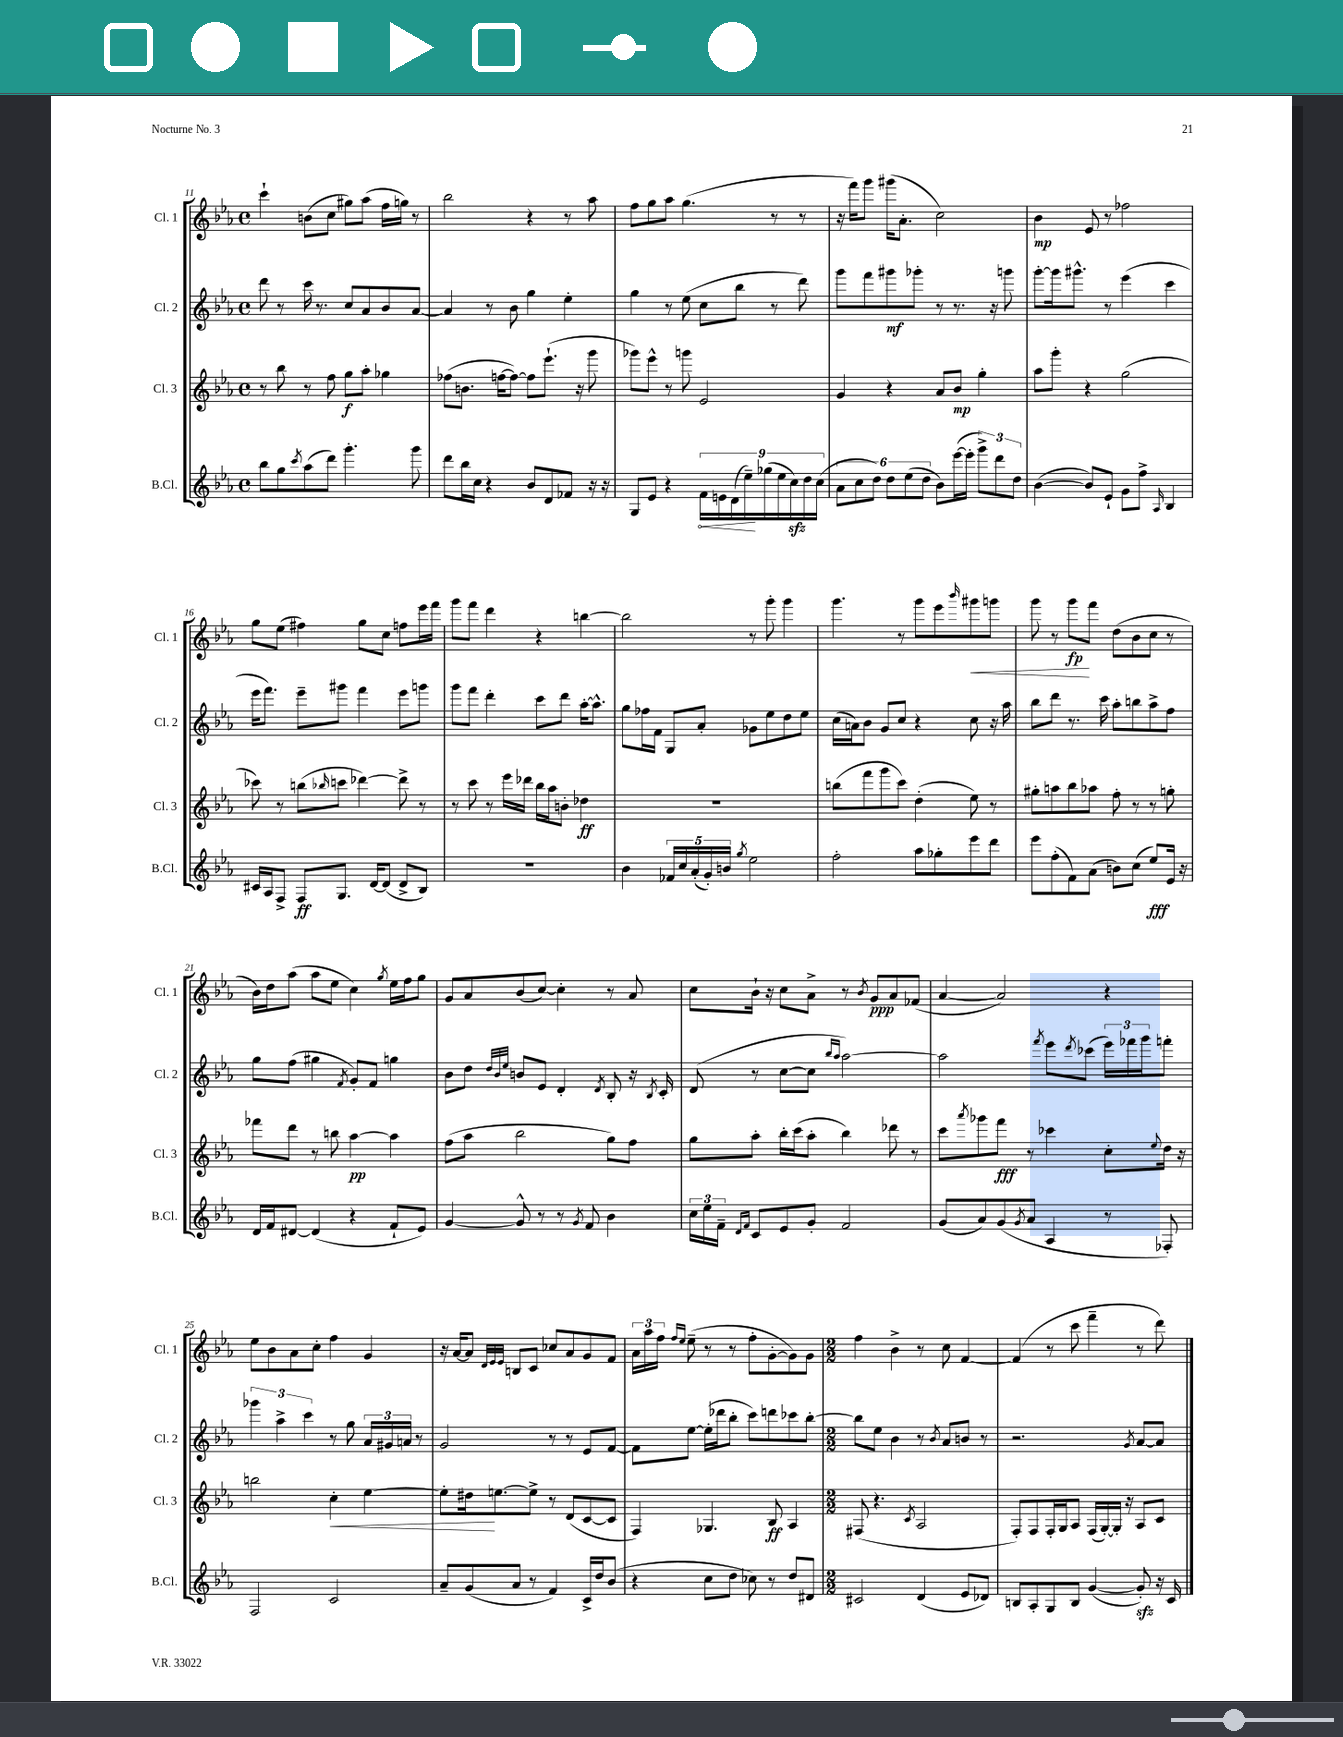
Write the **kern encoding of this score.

**kern	**kern	**kern	**kern
*staff4	*staff3	*staff2	*staff1
*clefG2	*clefG2	*clefG2	*clefG2
*k[b-e-a-]	*k[b-e-a-]	*k[b-e-a-]	*k[b-e-a-]
*M4/4	*M4/4	*M4/4	*M4/4
*met(c)	*met(c)	*met(c)	*met(c)
8bb-\L	8r	8ddd\	4ccc`\
8gg\	8bb-\	8r	.
8qccc/	.	.	.
(8aa-\	8r	16ccc\	(8b\L
.	.	8.r	.
8ddd\J)	8ff\	.	8cc\J
4.ggg'\	8gg\L	8cc/L	8gg#\L)
.	8aa-'\J	8a-/	(8aa-\J
.	4gg-\	8b-/	16ff\LL
.	.	.	16gg\JJ)
8ggg\	.	[8a-/J	8r
=	=	=	=
8ddd\L	(8ff-\L	4a-/]	2bb-\
16bb-\L	8.b\J	.	.
16cc\JJ	.	.	.
4r	.	8r	.
.	[16ff\LK	.	.
.	8ff\_J)	8b-\	.
8b-/L	8ff\]L	4gg\	4r
8d/	(8.eee-`\J	.	.
8f-/J	.	4ee-'\	8r
.	16r	.	.
16r	8ggg\	.	8aa-\
16r	.	.	.
=	=	=	=
8G/L	8ggg-\L)	4gg\	8ff\L
8e-/J	8eee-^^\J	.	8gg\
4r	8r	8r	8aa-\J
.	8ggg\	(8ee-\	(4.gg\
18f\LL	2e-/	8cc\L	.
18e\	.	.	.
(18d\	.	.	.
.	.	8bb-\J	.
18ee-~\)	.	.	.
(18gg-\	.	.	.
.	.	8r	8r
18ee-\	.	.	.
18cc\)	.	.	.
.	.	8ddd\)	8r
18dd\	.	.	.
(18cc\JJ	.	.	.
=	=	=	=
12a-\L	4g/	8ggg\L	16r
.	.	.	16fff\LK)
12cc\	.	.	.
.	.	8fff\	8ggg\J
12dd\J)	.	.	.
12dd\L	4r	8ggg#\	(16ggg#\LK
.	.	.	8.a-'\J
(12ee-\	.	.	.
.	.	8ggg-'\J	.
12dd\J	.	.	.
8b-\L)	8a-/L	8r	2cc\)
([16eee-\L	8b-/J	8.r	.
16eee-'\]JJ	.	.	.
12ggg^\L)	4gg'\	.	.
.	.	16r	.
12ddd\	.	.	.
.	.	8ggg\	.
12dd\J	.	.	.
=	=	=	=
([4b-\	8aa-\L	[8ggg'\L	4b-\
.	8ggg'\J	16ggg\]k	.
.	.	8.ggg#^^\J	.
8b-/]L)	4r	.	8e-/
8e-`/J	.	8r	8r
8g\L	(2gg\	(4eee-\	2ff-\
8ff^\J	.	.	.
16qqA-/	.	.	.
4B-/	.	4ccc\	.
=	=	=	=
16c#/LL	8ccc-\)	16eee-\LK	8gg\L
16A-/J	.	8.fff\J)	.
8F^/J	8r	.	(8ee-\J
8F/L	(8bb\L	8eee-~\L	4ff#\)
.	16qqbb-/	.	.
8.G/J	8ccc\J	8ggg#\J	.
.	[4ddd-\)	4fff\	8gg\L
[16d/LK	.	.	.
(8d/]J	.	.	8cc\J
8d^/L	8ddd-^\]	8eee-\L	8ff\L
8B-/J)	8r	8ggg\J	16eee-\L
.	.	.	16fff\JJ
=	=	=	=
1r	8r	8ggg\L	8ggg\L
.	8ccc\	8fff\J	8fff\J
.	8r	4ddd'\	4ddd\
.	16eee-\LL	.	.
.	16ddd-\JJ	.	.
.	16bb-\LL	8ccc\L	4r
.	16aa-\J	.	.
.	8b'\J	8ddd\J	.
.	4dd-\	[16aa-'\LK	[4bb\
.	.	8.aa-^^\]J	.
=	=	=	=
4b-\	1r	8gg\L	2bb\]
.	.	16ff-\L	.
.	.	16f\JJ	.
20f-/LL	.	8G/L	.
20cc/	.	.	.
(20a-'/	.	.	.
.	.	8a-'/J	.
20g'/)	.	.	.
20b/JJ	.	.	.
8qgg/	.	.	.
2ee-\	.	8g-\L	8r
.	.	8ee-\	8ggg'\
.	.	8dd\	4ggg\
.	.	8ee-\J	.
=	=	=	=
2ff'\	(8bb\L	(16cc\LL	4.ggg\
.	.	16a\J)	.
.	8fff\	8b-\J	.
.	8ggg\	8g/L	.
.	8ccc\J)	8cc/J	8r
8aa-\L	(4dd'\	4r	8ggg\L
8gg-'\	.	.	8eee-\
.	.	.	16qqbbb-/
8eee-\	8ee-\)	8cc\	8ggg#\
8ddd\J	8r	16r	8ggg\J
.	.	16aa-\	.
=	=	=	=
8eee-\L	8gg#'\L	8bb-\L	8ggg\
(8ff'\	8aa\	8ddd\J	8r
8f\)	8bb-\	8.r	8ggg\L
(8a-\J	8aa-\J	.	8fff\J
.	.	16ccc\	.
8b\L)	8ff'\	8aa-'\L	(8dd\L
(8cc\J	8r	8bb\	8b-\
8ee-/L)	8r	8aa-^\	8cc\J
16e-/Jk	8gg'\	8ff\J	8r
16r	.	.	.
=	=	=	=
16d/LL	8fff-\L	8gg\L	16b-\LL)
16f/J	.	.	16dd\J
[8d#/J	8ddd\J	(8ff\J	(8aa-\J
(4d#/]	8r	4gg#\	8aa-\L
.	8bb\	.	8ee-\J
.	.	8qf/	.
4r	[4aa-\	8g'/L)	4cc\)
.	.	8f/J	.
.	.	.	8qgg/
8f`/L	4aa-\]	4gg\	16ee-\LL
.	.	.	16ff\J
8e-/J)	.	.	8gg\J
=	=	=	=
[4g/	(8ff\L	8b-\L	8g/L
.	8aa-\J	8dd\J	8a-/
.	.	32qqdd/LLL	.
.	.	32qqb-/	.
.	.	32qqee-/JJJ	.
8g^^/]	2bb-\	8b/L	(8b-/
8r	.	8e-/J	[8cc/J)
8r	.	4d'/	4cc'\]
8qg/	.	.	.
8f/	.	.	.
.	.	8qd/	.
4b-\	8gg\L)	8B-'/	8r
.	8ff\J	16r	8a-/
.	.	8qB-/	.
.	.	16c'/	.
=	=	=	=
24cc\LL	8gg\L	(8d/	8cc\L
24ee-\	.	.	.
24f~\JJ	.	.	.
16qqd/LL	.	.	.
16qqf/JJ	.	.	.
8c/L	8aa-'\J	8r	16b-`\Jk
.	.	.	16r
8e-/	16bb-'\LL	[8cc\L	8cc\L
.	(16ccc\J	.	.
8g'/J	8aa-'\J	8cc\]J	8a-^\J
.	.	16qqbb-/LL	.
.	.	16qqaa-/JJ	.
2f/	4bb-\)	[2aa-\)	8r
.	.	.	8qb-/
.	.	.	8g/L
.	8ddd-\	.	8a-/
.	8r	.	(8f-/J
=	=	=	=
(8g/L	8ccc\L	2aa-\]	[4a-/
.	8qaaa-/	.	.
8a-/)	8ggg-\	.	.
(8g/	8fff\J	.	2a-/])
8qg/	.	.	.
8a-/J	8r	.	.
.	.	8qfff/	.
4A-/	4ccc-\	8eee-\L	.
.	.	8qddd/	.
.	.	(8ccc-\J	.
8r	8cc'\L	24eee-\LL)	4r
.	.	24fff-\	.
.	.	24ggg\J	.
.	8qqee-/	.	.
8F-'/)	16dd\Jk	8fff'\J	.
.	16r	.	.
=	=	=	=
2F/	2bb\	6ggg-\	8ee-\L
.	.	.	8b-\
.	.	6aa-^\	.
.	.	.	8a-\
.	.	6ccc\	.
.	.	.	8cc'\J
2c/	4cc'\	8r	4ff\
.	.	8gg\	.
.	[4ee-\	24a-/LL	4g/
.	.	24g#/	.
.	.	24a/JJ	.
.	.	8r	.
=	=	=	=
8a-~/L	8ee-'\]L	2g/	16r
.	.	.	[16a-/LK
(8g/	16dd#\k	.	8a-/]J
.	[8.ee\	.	.
.	.	.	32qqd/LLL
.	.	.	32qqe-/
.	.	.	32qqe-/JJJ
8a-/J	.	.	8B/L
8r	8ee^\]J	.	8c/J
4f/)	8r	8r	8cc-/L
.	(8d/L	8r	8a-/
16c^/LL	[8c/	8e-/L	8g/
16dd/J	.	.	.
(8b-/J	8c/]J	[8f/J	8f/J
=	=	=	=
4r	4F/)	8f\]L	24a-\LL
.	.	.	24aa-\
.	.	.	24ff\JJ
.	.	.	16qqff/LL
.	.	.	16qqee-/JJ
.	.	[8ee-\J	(8ee-~\
8cc\L	4.G-/	(16ee-'\]LL	8r
.	.	16ddd-\J	.
8dd\J	.	8bb-'\J	8r
8cc-\)	.	8ccc\L)	8ff'\L
8r	8B-/	8ddd\	[8g'\
8dd/L	4A-/	8ccc-\	8g\])
8d#/J	.	[8bb-'\J	8g\J
=	=	=	=
*M2/2	*M2/2	*M2/2	*M2/2
2c#/	(8F#/	8bb-\]L	4ff\
.	4.r	8ee-\J	.
.	.	4b-\	4b-^\
.	8qc/	.	.
(4d/	2A-/	8r	8r
.	.	8qb-/	.
.	.	8a-/L	8cc\
8e-/L	.	8b/J	[4f/
8d-/J)	.	8r	.
=	=	=	=
8B/L	8F'/L)	2.r	(4f/]
8A-'/	8F/	.	.
8G/	16F'/L	.	8r
.	16G/J	.	.
8B/J	8A-/J	.	8ccc\
([4g/	(16F/LL	.	4fff~\
.	[16G'/)	.	.
.	16G'/]JJ	.	.
.	16r	.	.
.	.	8qg/	.
8g'/])	8A-/L	[8a-/L	8r
16r	8c/J	8a-/]J	8ddd\)
16c/	.	.	.
==	==	==	==
*-	*-	*-	*-
